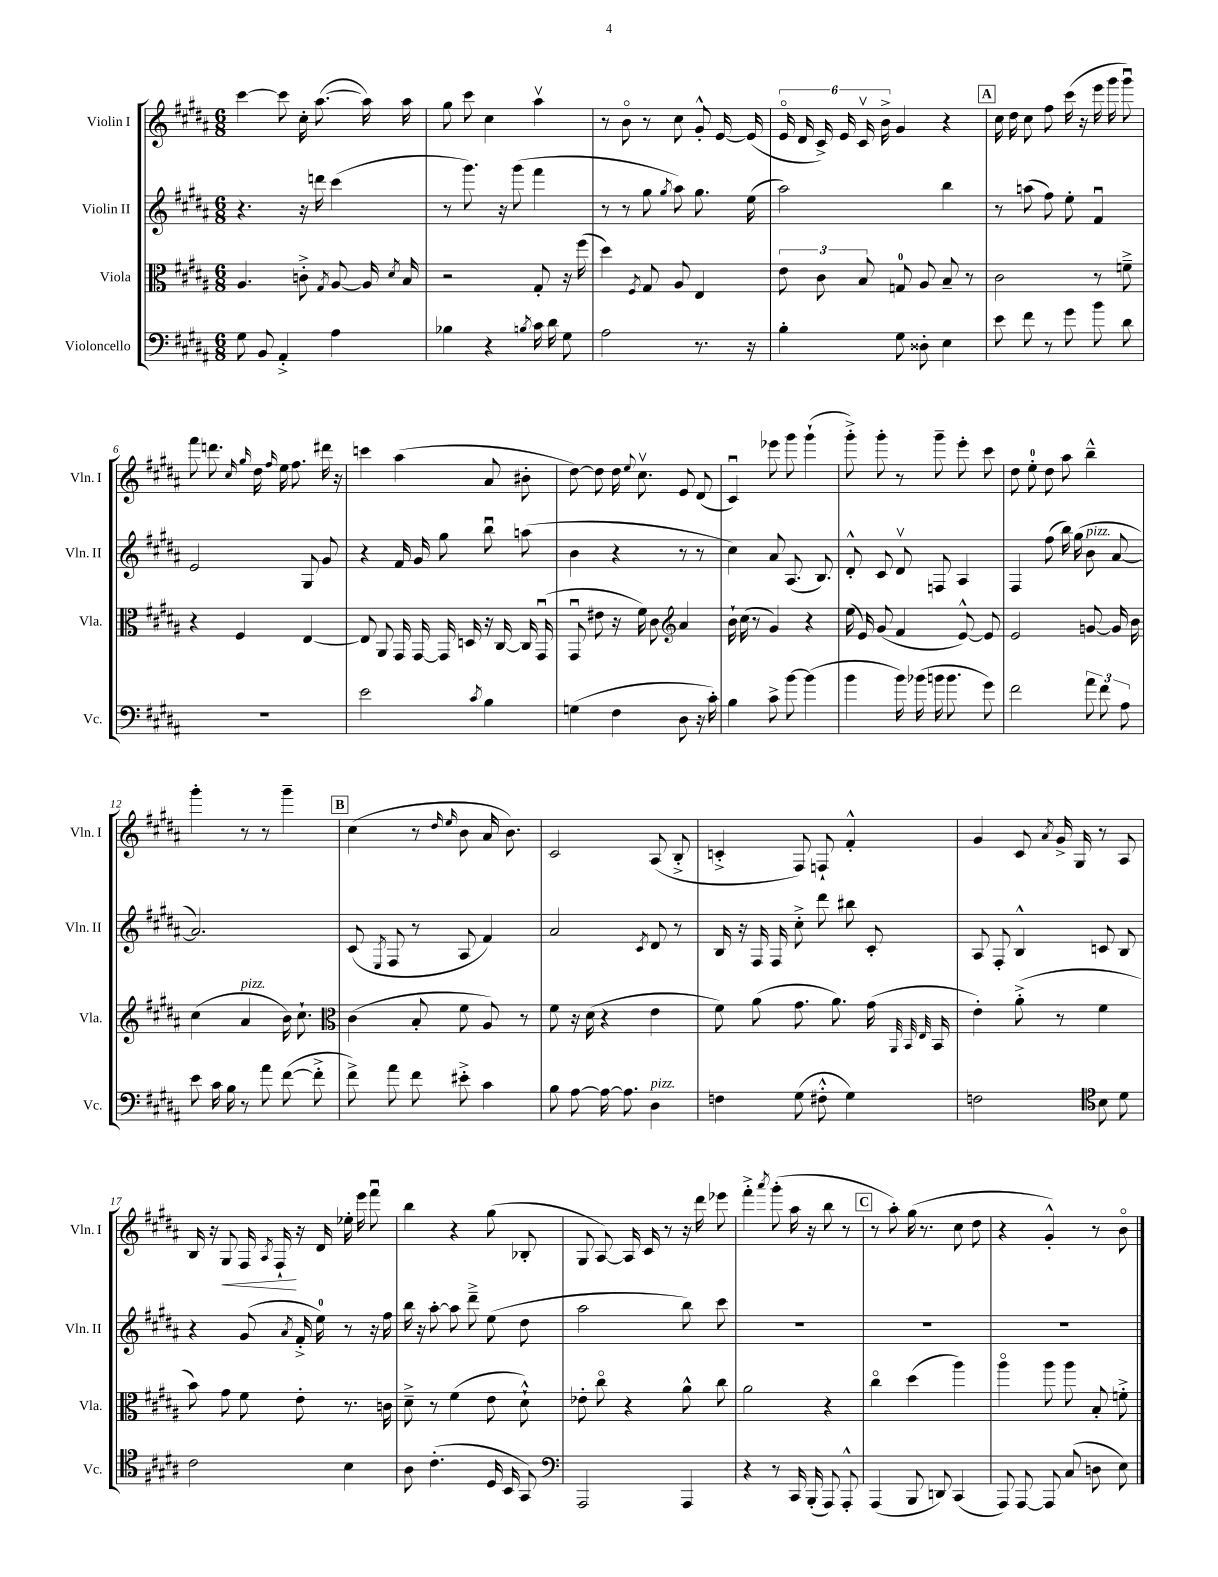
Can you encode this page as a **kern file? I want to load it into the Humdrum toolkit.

**kern	**kern	**kern	**kern
*staff4	*staff3	*staff2	*staff1
*clefF4	*clefC3	*clefG2	*clefG2
*k[f#c#g#d#a#]	*k[f#c#g#d#a#]	*k[f#c#g#d#a#]	*k[f#c#g#d#a#]
*M6/8	*M6/8	*M6/8	*M6/8
8G#	4.A#	4.r	[4ccc#
8BB	.	.	.
4AA#'^	.	.	8ccc#]
.	8c'^	16r	16cc#'
.	.	16ddd	([8.aa#
.	8qG#	.	.
4A#	[8A#	(4ccc#	.
.	16A#]	.	16aa#])
.	8qd#	.	.
.	16B	.	16aa#
=	=	=	=
4B-	2r	8r	8gg#
.	.	8.ggg#)	8ccc#
4r	.	.	4cc#
.	.	16r	.
.	.	(8ggg#	.
8qB	.	.	.
16c#	8G#'	4fff#	4aa#v
16d#	.	.	.
8G#	16r	.	.
.	(16ff#	.	.
=	=	=	=
2A#	4dd#)	8r	8r
.	.	8r	8bo
.	8qF#	.	.
.	8G#	8gg#	8r
.	.	8qgg#	.
.	8A#	8aa#)	8cc#
8.r	4E	8.gg#	8g#'^^
.	.	.	[16e
16r	.	(16ee	(16e]
=	=	=	=
4B'	12e	2aa#)	24eo
.	.	.	24d#
.	12c#	.	24c#^)
.	.	.	24e
.	12B	.	24c#v
.	.	.	24b^
8G#	8G	.	4g#
8D##'	8A#	.	.
4E	8B~	4bb	4r
.	8r	.	.
=	=	=	=
8e	2c#	8r	16cc#
.	.	.	16dd#
8f#	.	(8aa	8cc#
8r	.	8ff#)	8ff#
8g#	.	8ee'	(16ccc#
.	.	.	16r
8b	8r	4f#u	16eee
.	.	.	16ggg#
8d#	8f~^	.	8ggg#u)
=	=	=	=
2.r	4r	2e	8fff#
.	.	.	8.ddd
.	4F#	.	.
.	.	.	16qqcc#
.	.	.	16qqgg#
.	.	.	16dd#
.	.	.	16qqff#
.	.	.	16ee
.	.	.	8.ff#
.	[4E	8G#	.
.	.	8g#	16ddd#
.	.	.	16r
=	=	=	=
2e	8E]	4r	4ccc
.	8AA#	.	.
.	16GG#	16f#	(4aa#
.	[16GG#	16g#	.
.	16GG#]	8gg#	.
.	16D	.	.
8qc#	.	.	.
4B	16r	8bbu	8a#
.	[16C#	.	.
.	16C#]	(8aa	8b#'
.	(16GG#u	.	.
=	=	=	=
(4G	8GG#u	4b	[8dd#)
.	8e#	.	8dd#]
4F#	16r	4r	16dd#
.	.	.	8qqee
.	16f#)	.	8.cc#v
.	8c#	.	.
*	*clefG2	*	*
8D#	4a#	8r	8e
16r	.	8r	(8d#
16c#')	.	.	.
=	=	=	=
4B	16b`	4cc#)	4c#u)
.	(16cc#	.	.
.	8r	.	.
8c#^	4g#)	8a#	8eee-
[8b	.	(8.A#	8ggg#
(4b]	4r	.	(4ggg#`
.	.	8.B)	.
=	=	=	=
4b	(16ee	8d#'^^	8ggg#'^)
.	16e)	.	.
.	(8g#	8c#	8ggg#'
16b)	4f#	8d#v	8r
(16b-	.	.	.
16b	.	8F	8ggg#~
8.b	.	.	.
.	[8e^^)	4A#	8eee'
8g#)	8e]	.	8ccc#
=	=	=	=
2f#	2e	4F#	8dd#
.	.	.	8ee'
.	.	(8ff#	8dd#
.	.	16bb)	8aa#
.	.	(16gg#	.
12a#	[8g	8b	4bb~^^
12f#	.	.	.
.	16g]	[8a#	.
12A#	.	.	.
.	16b	.	.
=	=	=	=
8e	(4cc#	2.a#])	4ggg#'
16c#	.	.	.
16B	.	.	.
8r	4a#	.	8r
8a#	.	.	8r
([8f#	16b)	.	4ggg#~
.	8.cc#`	.	.
8f#'^]	.	.	.
=	=	=	=
*	*clefC3	*	*
8f#^)	(4c#	(8c#	(4cc#
.	.	8qE	.
8a#	.	8F#	.
8f#	8B'	8r	8r
.	.	.	16qqdd#
.	.	.	16qqee
8e#'^	8f#	8A#	8b
4c#	8A#)	4f#)	16a#
.	.	.	8.b)
.	8r	.	.
=	=	=	=
8B	8f#	2a#	2c#
[8A#	16r	.	.
.	(16d#	.	.
16A#_	4r	.	.
8.A#]	.	.	.
.	.	8qc#	.
4D#	4e	8d#	(8A#
.	.	8r	8B'^
=	=	=	=
4F	8f#)	16B	4c'^
.	.	16r	.
.	(8a#	16F#	.
.	.	16F#	.
(8G#	8.g#	8cc#'^	8F#)
8F#'^^	.	8ddd#	8F`
.	8.a#)	.	.
4G#)	.	8bb#	4f#'^^
.	(16g#	8c#'	.
.	32qqAA#	.	.
.	32qqBB	.	.
.	32qqE	.	.
.	16BB	.	.
=	=	=	=
2F	4e')	8A#	4g#
.	.	8F#'	.
.	(8a#'^	4B^^	8c#
.	.	.	8qa#
.	8r	.	16g#^
.	.	.	16G#
*clefC4	*	*	*
8B	4f#	8c	8r
8d#	.	8B	8A#
=	=	=	=
2c#	8b)	4r	16B
.	.	.	16r
.	8g#	.	8G#
.	8f#	(8g#	16F#
.	.	.	8qA#
.	.	.	16F#`
.	.	8qa#	.
.	8e'	16f#'^	16r
.	.	16ee)	16d#
4B	8.r	8r	16ee-'
.	.	.	16eee
.	.	16r	8fff#u
.	16c	16ff#	.
=	=	=	=
8A#	8d#~^	16bb	4bb
.	.	16r	.
(4.c#'	8r	[8aa#'	.
.	(4f#	8aa#]	4r
.	.	8ddd#~^	.
16D#	8e	(8ee	(8gg#
16BB	.	.	.
8GG#)	8d#`^^)	8dd#	8B-'
=	=	=	=
*clefF4	*	*	*
2AAA#	8e-'	2aa#	8G#
.	8cc#o	.	[8A#)
.	4r	.	16A#]
.	.	.	16c#
.	.	.	8r
4AAA#	8a#^^	8bb)	16r
.	.	.	16ddd#
.	8cc#	8ccc#	8eee-
=	=	=	=
4r	2a#	2.r	4fff#'^
.	.	.	8qaaa#
8r	.	.	(8ggg#'
16CC#	.	.	16aa#
(16BBB'	.	.	16r
8AAA#)	4r	.	8bb
8AAA#'^^	.	.	8r
=	=	=	=
(4AAA#	4cc#o	2.r	8r
.	.	.	8aa#')
8BBB	(4dd#	.	(16gg#
.	.	.	8.r
8DD)	.	.	.
(4CC#	4aa#)	.	8cc#
.	.	.	8dd#
=	=	=	=
8AAA#)	4aa#o	2.r	4r
[8AAA#	.	.	.
8AAA#]	8aa#	.	4g#'^^)
(8C#	8aa#	.	.
8D	8B'	.	8r
8E)	8f'^	.	8bo
==	==	==	==
*-	*-	*-	*-
